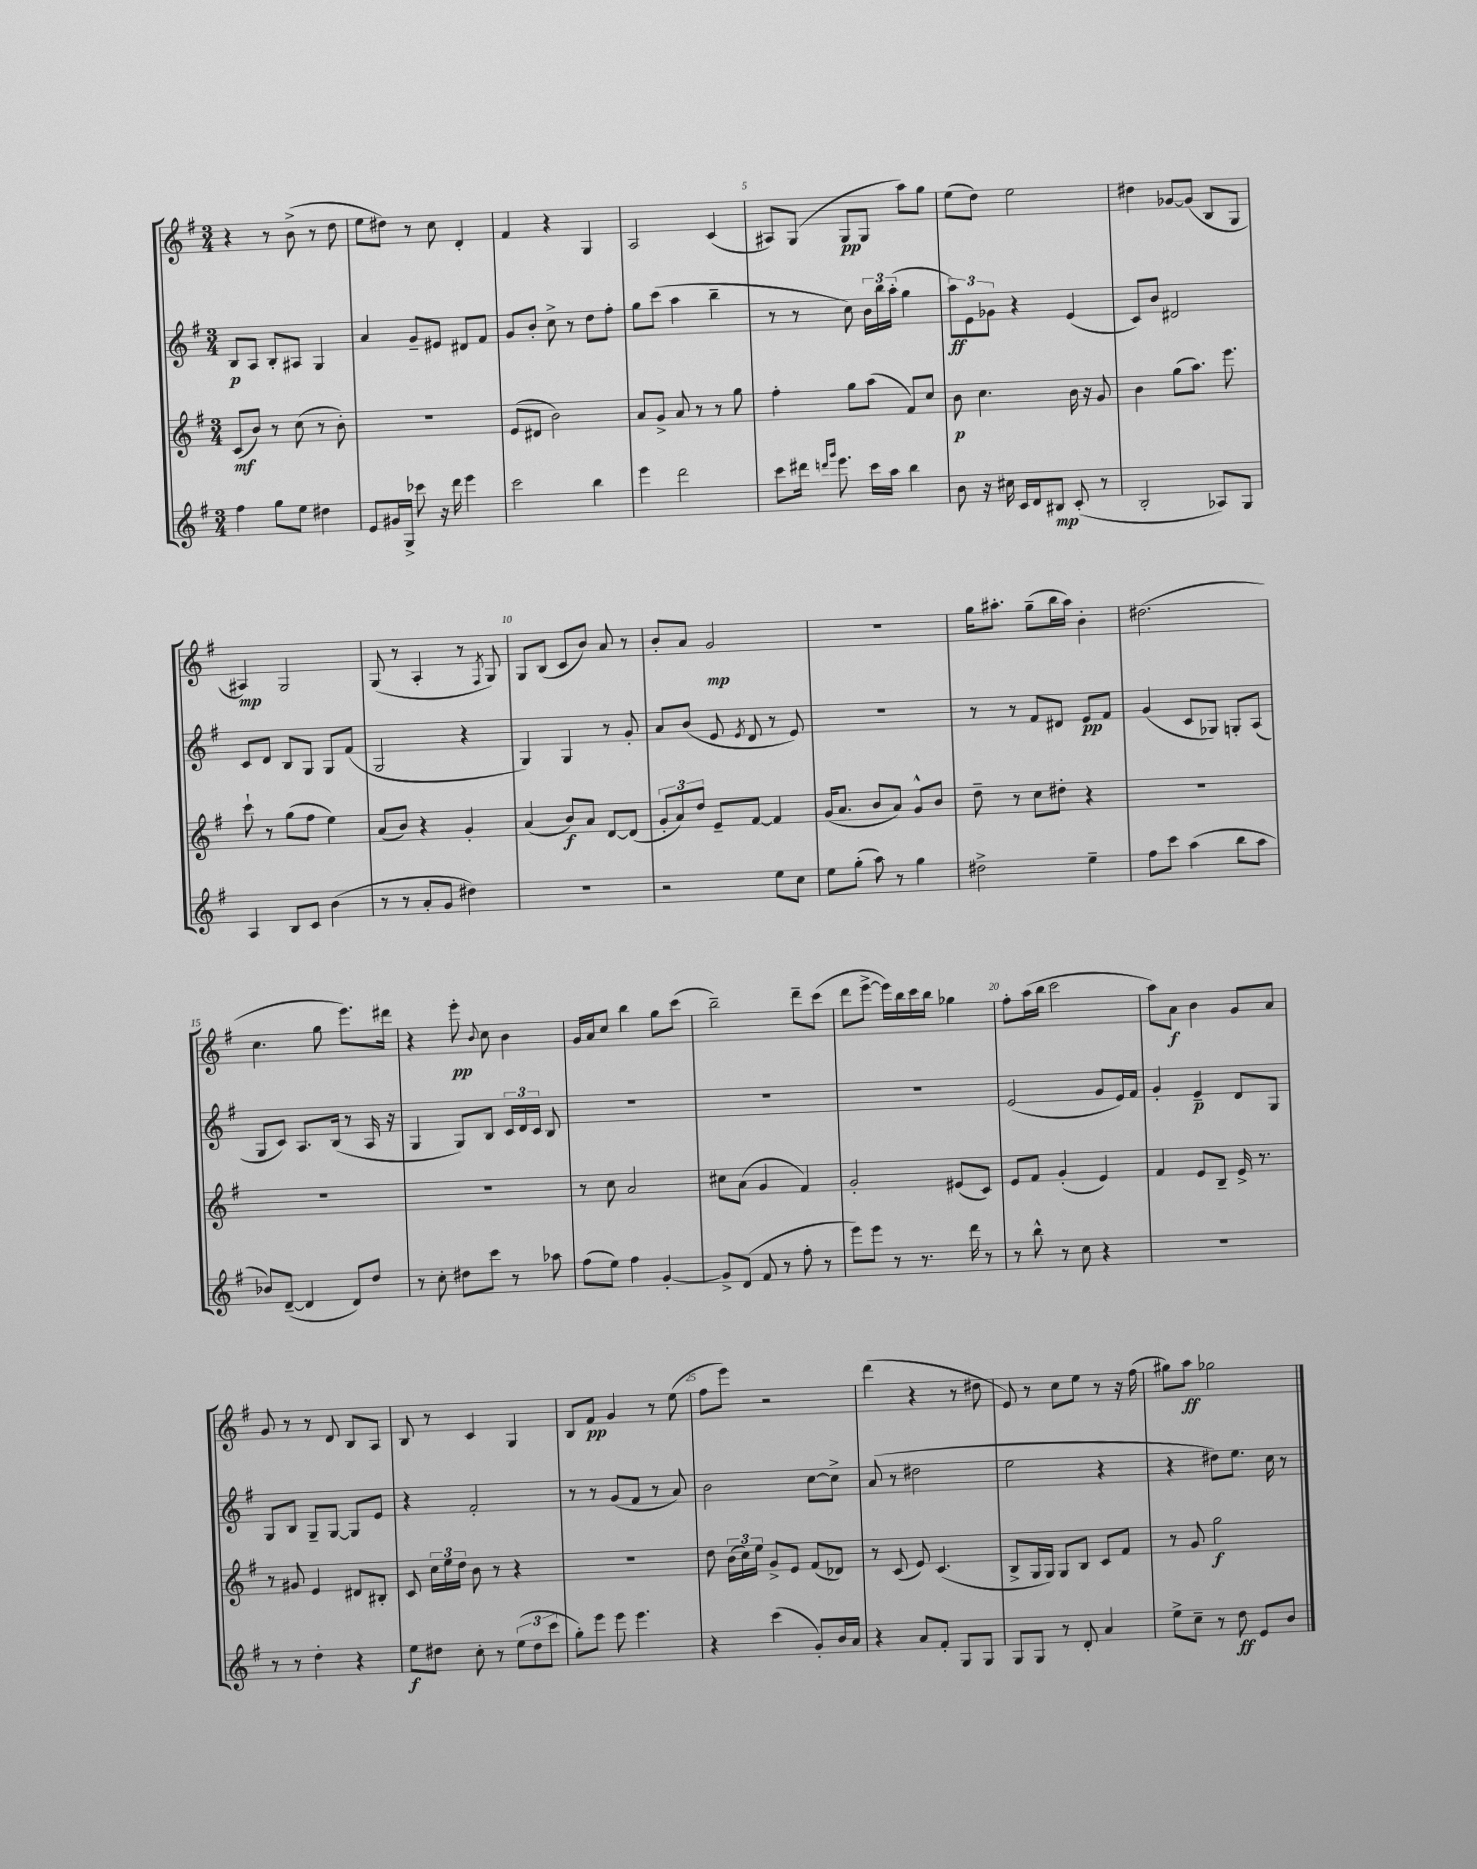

**kern	**dynam	**kern	**dynam	**kern	**dynam	**kern	**dynam
*part4	*part4	*part3	*part3	*part2	*part2	*part1	*part1
*staff4	*staff4	*staff3	*staff3	*staff2	*staff2	*staff1	*staff1
*clefG2	*	*clefG2	*	*clefG2	*	*clefG2	*
*k[f#]	*	*k[f#]	*	*k[f#]	*	*k[f#]	*
*M3/4	*	*M3/4	*	*M3/4	*	*M3/4	*
=1	=1	=1	=1	=1	=1	=1	=1
4ff#\	.	(8c/L	mf	8B/L	p	4r	.
.	.	8b/J)	.	8A/J	.	.	.
8gg\L	.	8r	.	8B'/L	.	8r	.
8ee\J	.	(8cc\	.	8A#X/J	.	(8b^\	.
4dd#X\	.	8r	.	4G/	.	8r	.
.	.	8b'\)	.	.	.	8dd\	.
=2	=2	=2	=2	=2	=2	=2	=2
8e/L	.	2.r	.	4a/	.	8ee\L	.
16g#X/L	.	.	.	.	.	8dd#X\J)	.
16G^/JJ	.	.	.	.	.	.	.
8ccc-X\	.	.	.	8g~/L	.	8r	.
16r	.	.	.	8e#X/J	.	8cc\	.
16ddd\	.	.	.	.	.	.	.
4eee\	.	.	.	8d#X/L	.	4d'/	.
.	.	.	.	8f#/J	.	.	.
=3	=3	=3	=3	=3	=3	=3	=3
2ccc\	.	(8e/L	.	8g/L	.	4f#/	.
.	.	8d#X/J	.	8b'/J	.	.	.
.	.	2b\)	.	8cc^\	.	4r	.
.	.	.	.	8r	.	.	.
4bb\	.	.	.	8dd\L	.	4G/	.
.	.	.	.	8ff#'\J	.	.	.
=4	=4	=4	=4	=4	=4	=4	=4
4eee\	.	8a/L	.	8gg\L	.	2A/	.
.	.	8g^/J	.	(8ccc\J	.	.	.
2ddd\	.	8a/	.	4aa\	.	.	.
.	.	8r	.	.	.	.	.
.	.	8r	.	4bb~\	.	(4c/	.
.	.	8gg\	.	.	.	.	.
=5	=5	=5	=5	=5	=5	=5	=5
8ccc\L	.	4ff#'\	.	8r	.	8A#X/L)	.
16ddd#X\Jk	.	.	.	8r	.	(8G/J	.
16qqdddn/LL	.	.	.	.	.	.	.
16qqggg/JJ	.	.	.	.	.	.	.
8.eee\	.	.	.	.	.	.	.
.	.	8gg\L	.	8cc\)	.	8G/L	pp
16ccc\LL	.	(8aa\J	.	24b\LL	.	8G/J	.
.	.	.	.	24bb\	.	.	.
16aa\JJ	.	.	.	.	.	.	.
.	.	.	.	(24aa'\JJ	.	.	.
4bb\	.	8f#/L)	.	4gg\	.	8aa\L)	.
.	.	8cc/J	.	.	.	8gg\J	.
=6	=6	=6	=6	=6	=6	=6	=6
8b\	.	8b\	p	12aa\L)	ff	(8ee\L	.
.	.	.	.	12e\	.	.	.
16r	.	4.cc\	.	.	.	8dd\J)	.
.	.	.	.	12g-X\J	.	.	.
16cc#X\	.	.	.	.	.	.	.
16c/LL	.	.	.	4r	.	2ee\	.
16d/J	.	.	.	.	.	.	.
8B#X/J	mp	.	.	.	.	.	.
(8c'/	.	16b\	.	(4e/	.	.	.
.	.	16r	.	.	.	.	.
8r	.	8g/	.	.	.	.	.
=7	=7	=7	=7	=7	=7	=7	=7
2B'/	.	4b\	.	8c/L)	.	4dd#X\	.
.	.	.	.	8b/J	.	.	.
.	.	(8gg\L	.	2d#X/	.	[8g-X/L	.
.	.	8.aa\J)	.	.	.	(8g-/J]	.
8A-X/L)	.	.	.	.	.	8B/L	.
.	.	8.eee\	.	.	.	.	.
8G/J	.	.	.	.	.	8G/J	.
!!LO:LB:g=z
=8	=8	=8	=8	=8	=8	=8	=8
4A/	.	8ccc`\	.	8c/L	.	4A#X/)	mp
.	.	8r	.	8d/J	.	.	.
8B/L	.	(8gg\L	.	8B/L	.	2G/	.
8c/J	.	8ff#\J	.	8G/J	.	.	.
(4b\	.	4ee\)	.	8G/L	.	.	.
.	.	.	.	(8f#/J	.	.	.
=9	=9	=9	=9	=9	=9	=9	=9
8r	.	(8a/L	.	2G/	.	(8G/	.
8r	.	8b/J)	.	.	.	8r	.
8a'/L	.	4r	.	.	.	4A'/	.
8g/J	.	.	.	.	.	.	.
4dd#X\)	.	4g'/	.	4r	.	8r	.
.	.	.	.	.	.	8qF#/	.
.	.	.	.	.	.	8G/)	.
=10	=10	=10	=10	=10	=10	=10	=10
2.r	.	(4a/	.	4G/)	.	8G/L	.
.	.	.	.	.	.	(8B/J	.
.	.	8b/L)	f	4G/	.	8c/L	.
.	.	8a/J	.	.	.	8b/J)	.
.	.	[8d/L	.	8r	.	8a/	.
.	.	(8d/J]	.	8g'/	.	8r	.
=11	=11	=11	=11	=11	=11	=11	=11
2r	.	12g'/L	.	8a/L	.	8b'/L	.
.	.	12a/)	.	.	.	.	.
.	.	.	.	(8b/J	.	8a/J	.
.	.	12dd/J	.	.	.	.	.
.	.	8e~/L	.	8e/	.	2g/	mp
.	.	.	.	8qe/	.	.	.
.	.	[8f#/J	.	8d/	.	.	.
8ee\L	.	4f#/]	.	8r	.	.	.
8cc\J	.	.	.	8e/)	.	.	.
=12	=12	=12	=12	=12	=12	=12	=12
8ee\L	.	(16g/KL	.	2.r	.	2.r	.
.	.	8.a/J	.	.	.	.	.
(8gg'\J	.	.	.	.	.	.	.
8aa\)	.	8b/L	.	.	.	.	.
8r	.	8a/J)	.	.	.	.	.
4gg\	.	8g^^/L	.	.	.	.	.
.	.	8b/J	.	.	.	.	.
=13	=13	=13	=13	=13	=13	=13	=13
2dd#X^\	.	8dd~\	.	8r	.	16gg\KL	.
.	.	.	.	.	.	8.aa#X'\J	.
.	.	8r	.	8r	.	.	.
.	.	8cc\L	.	8f#/L	.	(8gg~\L	.
.	.	8dd#X'\J	.	8d#X/J	.	16bb\L	.
.	.	.	.	.	.	16aa#\JJ)	.
4ee~\	.	4r	.	8e/L	pp	4b'\	.
.	.	.	.	8f#/J	.	.	.
=14	=14	=14	=14	=14	=14	=14	=14
8ff#\L	.	2.r	.	(4g/	.	(2.dd#X\	.
8ccc\J	.	.	.	.	.	.	.
(4aa\	.	.	.	8c/L	.	.	.
.	.	.	.	8G-X/J)	.	.	.
8bb\L	.	.	.	8Gn'/L	.	.	.
8aa\J	.	.	.	(8A/J	.	.	.
!!LO:LB:g=z
=15	=15	=15	=15	=15	=15	=15	=15
8b-X/L)	.	2.r	.	8G/L	.	4.cc\	.
([8d~/J	.	.	.	8c/J)	.	.	.
4d/]	.	.	.	8.A/L	.	.	.
.	.	.	.	.	.	8gg\	.
.	.	.	.	(16B/Jk	.	.	.
8d/L)	.	.	.	8r	.	8.eee\L)	.
8dd/J	.	.	.	16A/	.	.	.
.	.	.	.	16r	.	16ddd#X\Jk	.
=16	=16	=16	=16	=16	=16	=16	=16
8r	.	2.r	.	4G/	.	4r	.
8cc'\	.	.	.	.	.	.	.
8dd#X\L	.	.	.	8G/L)	.	8eee'\	pp
.	.	.	.	.	.	8qqb/	.
8ccc\J	.	.	.	8B/J	.	8cc\	.
8r	.	.	.	24c/LL	.	4b\	.
.	.	.	.	24d/	.	.	.
.	.	.	.	24c/JJ	.	.	.
8aa-X\	.	.	.	8B/	.	.	.
=17	=17	=17	=17	=17	=17	=17	=17
(8ff#\L	.	8r	.	2.r	.	16g/LL	.
.	.	.	.	.	.	16a/J	.
8ee\J)	.	8cc\	.	.	.	8cc/J	.
4ff#\	.	2a/	.	.	.	4bb\	.
[4g'/	.	.	.	.	.	8gg\L	.
.	.	.	.	.	.	(8ccc\J	.
=18	=18	=18	=18	=18	=18	=18	=18
8g^/L]	.	8cc#X\L	.	2.r	.	2bb~\)	.
(8d/J	.	(8a\J	.	.	.	.	.
8f#/	.	4g/	.	.	.	.	.
8r	.	.	.	.	.	.	.
8ff#'\	.	4f#/)	.	.	.	8ddd~\L	.
8r	.	.	.	.	.	(8ccc\J	.
=19	=19	=19	=19	=19	=19	=19	=19
8eee\L)	.	2g'/	.	2.r	.	8ddd\L	.
8eee\J	.	.	.	.	.	[8eee^\J	.
8r	.	.	.	.	.	16eee\LL])	.
.	.	.	.	.	.	16bb\	.
8.r	.	.	.	.	.	16ccc\	.
.	.	.	.	.	.	16bb\JJ	.
.	.	(8e#X/L	.	.	.	4gg-X\	.
16ddd\	.	.	.	.	.	.	.
8r	.	8c/J)	.	.	.	.	.
=20	=20	=20	=20	=20	=20	=20	=20
8r	.	8e/L	.	(2e/	.	8ff#'\L	.
8bb^^\	.	8f#/J	.	.	.	(16aa\L	.
.	.	.	.	.	.	16bb\JJ	.
8r	.	(4g'/	.	.	.	2ccc\	.
8cc\	.	.	.	.	.	.	.
4r	.	4e/)	.	8g/L	.	.	.
.	.	.	.	16e/L)	.	.	.
.	.	.	.	16f#/JJ	.	.	.
=21	=21	=21	=21	=21	=21	=21	=21
2.r	.	4f#/	.	4g'/	.	8aa\L)	.
.	.	.	.	.	.	8a\J	f
.	.	8e/L	.	4e~/	p	4b\	.
.	.	8B~/J	.	.	.	.	.
.	.	16e^/	.	8d/L	.	8g/L	.
.	.	8.r	.	.	.	.	.
.	.	.	.	8G/J	.	8a/J	.
!!LO:LB:g=z
=22	=22	=22	=22	=22	=22	=22	=22
8r	.	8r	.	8G/L	.	8g/	.
8r	.	8g#X/	.	8B/J	.	8r	.
4dd'\	.	4e/	.	8G~/L	.	8r	.
.	.	.	.	[8G/J	.	8d/	.
4r	.	8d#X/L	.	8G/L]	.	8B/L	.
.	.	8B#X'/J	.	8e/J	.	8A/J	.
=23	=23	=23	=23	=23	=23	=23	=23
8ee\L	f	8c/	.	4r	.	8B/	.
8dd#X\J	.	24cc\LL	.	.	.	8r	.
.	.	24ee\	.	.	.	.	.
.	.	24dd\JJ	.	.	.	.	.
8cc'\	.	8b\	.	2f#'/	.	4c/	.
8r	.	8r	.	.	.	.	.
(12ee\L	.	4r	.	.	.	4G/	.
12dd#\	.	.	.	.	.	.	.
12ccc\J	.	.	.	.	.	.	.
=24	=24	=24	=24	=24	=24	=24	=24
8gg'\L)	.	2.r	.	8r	.	8B/L	.
8eee\J	.	.	.	8r	.	8f#/J	pp
8eee\	.	.	.	(8g/L	.	4g/	.
4.eee\	.	.	.	8f#/J	.	.	.
.	.	.	.	8r	.	8r	.
.	.	.	.	8a/)	.	(8ee\	.
=25	=25	=25	=25	=25	=25	=25	=25
4r	.	8dd\	.	2b\	.	8ff#\L	.
.	.	(24b\LL	.	.	.	8eee\J)	.
.	.	24cc\)	.	.	.	.	.
.	.	24ee\JJ	.	.	.	.	.
(4ccc\	.	8g^/L	.	.	.	2r	.
.	.	8e/J	.	.	.	.	.
8g'/L)	.	(8f#/L	.	[8cc\L	.	.	.
16b/L	.	8d-X/J)	.	8cc^\J]	.	.	.
16a/JJ	.	.	.	.	.	.	.
=26	=26	=26	=26	=26	=26	=26	=26
4r	.	8r	.	(8a/	.	(4ddd\	.
.	.	(8c/	.	8r	.	.	.
8a/L	.	8e/)	.	2dd#X\	.	4r	.
8f#'/J	.	(4.c/	.	.	.	.	.
8G/L	.	.	.	.	.	8r	.
8G/J	.	.	.	.	.	8dd#X\	.
=27	=27	=27	=27	=27	=27	=27	=27
8G/L	.	8B^/L	.	2ee\	.	8e/)	.
8G/J	.	16G/L	.	.	.	8r	.
.	.	16G/JJ)	.	.	.	.	.
8r	.	8G/L	.	.	.	8cc\L	.
8d'/	.	8B/J	.	.	.	8ee\J	.
4a/	.	8c/L	.	4r	.	8r	.
.	.	8f#/J	.	.	.	16r	.
.	.	.	.	.	.	(16ff#\	.
=28	=28	=28	=28	=28	=28	=28	=28
8ee^\L	.	8r	.	4r	.	8gg#X\L)	.
8cc~\J	.	8g/	.	.	.	8aa\J	ff
8r	.	2gg\	f	8dd#X\L)	.	2gg-X\	.
8dd\	ff	.	.	8.ee\J	.	.	.
8e/L	.	.	.	.	.	.	.
.	.	.	.	16cc\	.	.	.
8b/J	.	.	.	8r	.	.	.
==	==	==	==	==	==	==	==
*-	*-	*-	*-	*-	*-	*-	*-
